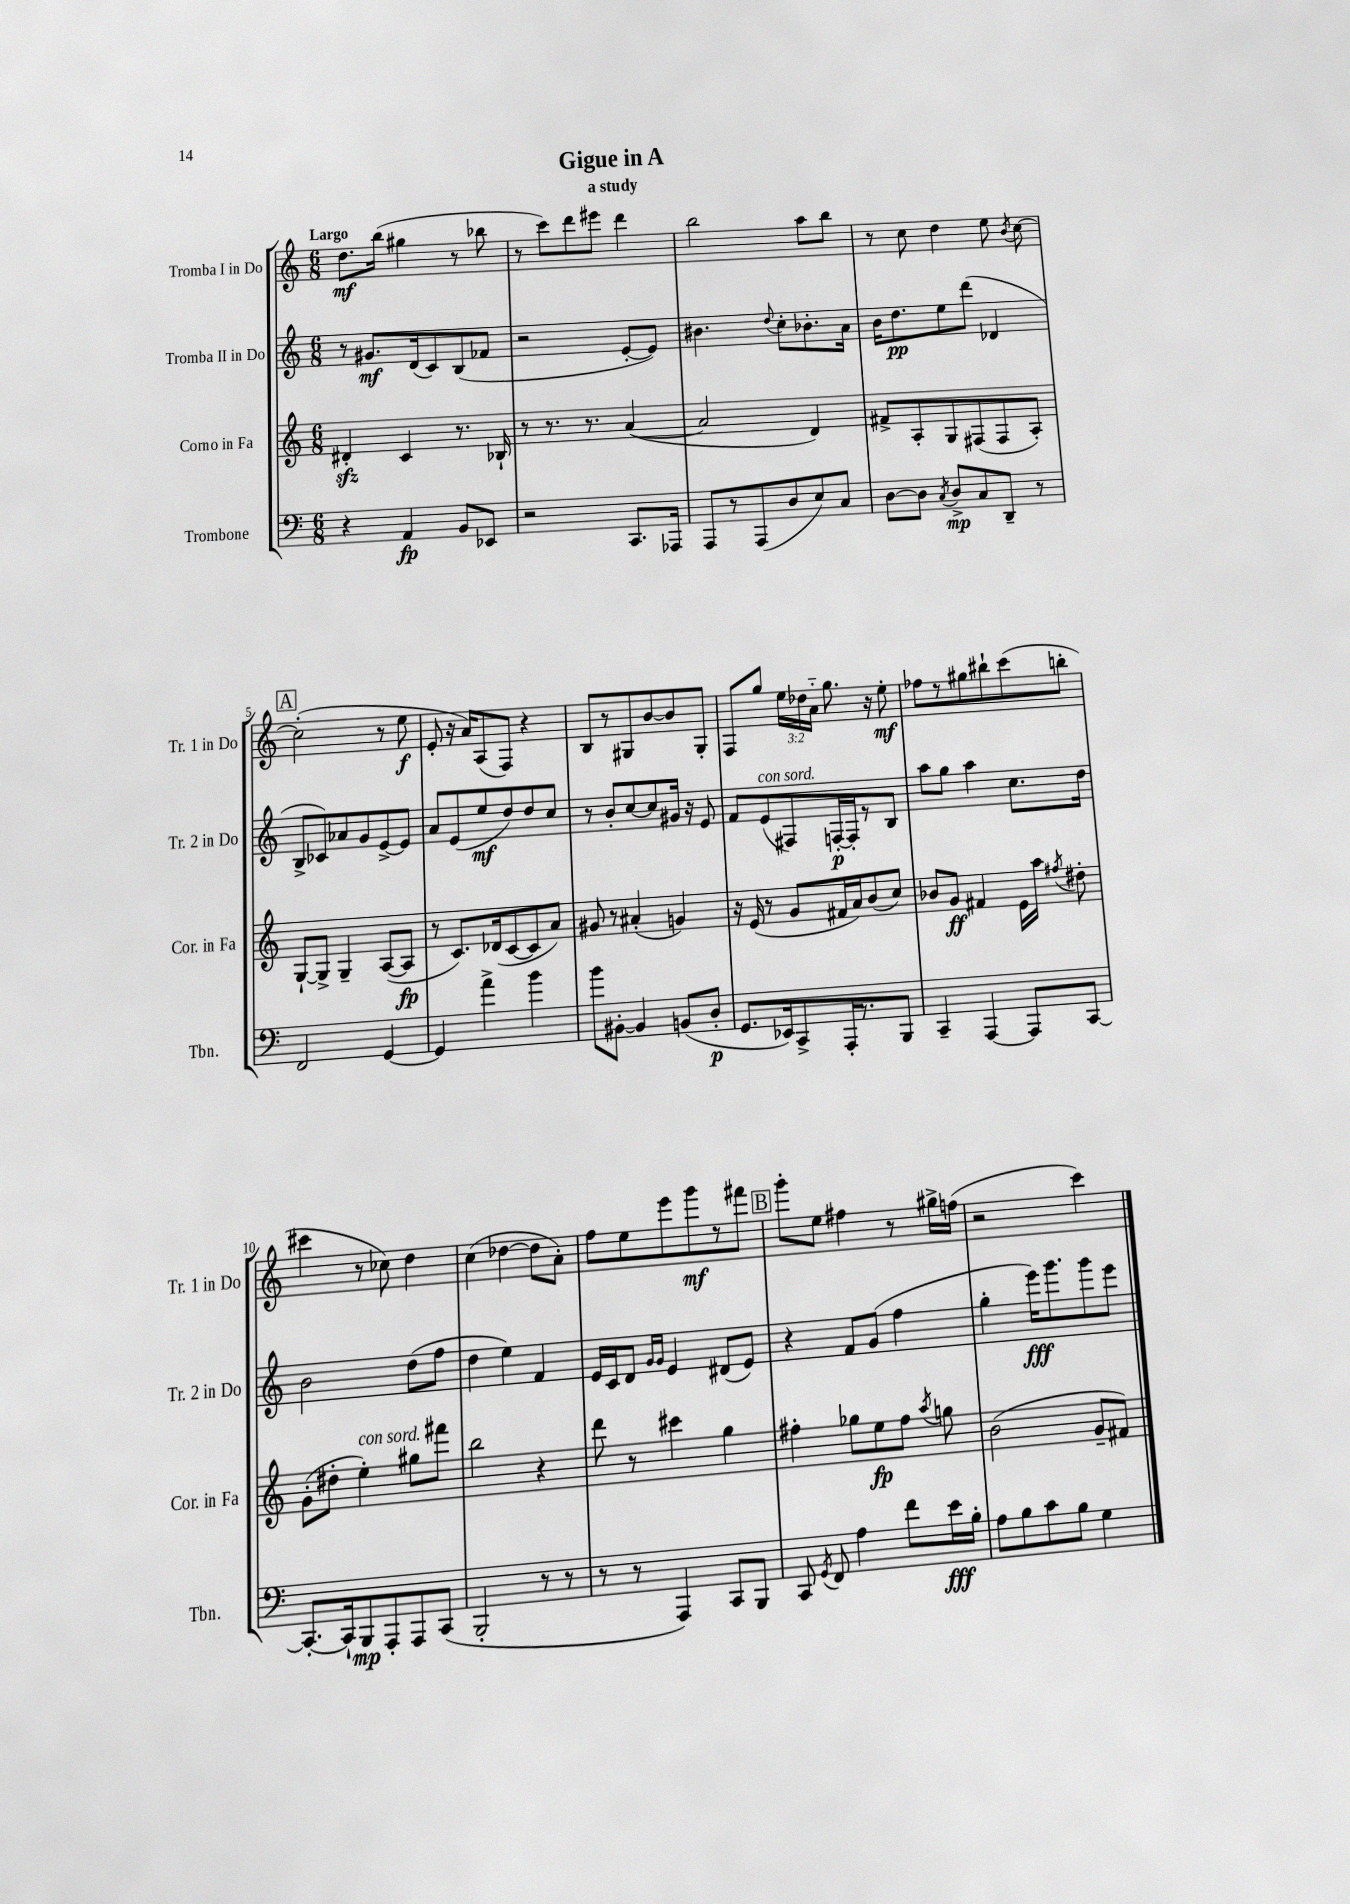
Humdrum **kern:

**kern	**kern	**kern	**kern
*staff4	*staff3	*staff2	*staff1
*clefF4	*clefG2	*clefG2	*clefG2
*k[]	*k[]	*k[]	*k[]
*M6/8	*M6/8	*M6/8	*M6/8
4r	4d#'	8r	8.dd
.	.	8.g#	.
.	.	.	(16bb
4AA	4c	.	4gg#
.	.	(16d	.
.	.	8c)	.
8BB	8.r	(8B	8r
8EE-	.	8f-	8bb-
.	16B-`	.	.
=	=	=	=
2r	8r	2r	8r
.	8.r	.	8ccc)
.	.	.	8ddd
.	8.r	.	.
.	.	.	8eee#
8.CC	([4a	[8e'	4ddd
.	.	8e])	.
16AAA-	.	.	.
=	=	=	=
8AAA	2a]	4.b#	2bb
8r	.	.	.
(8AAA	.	.	.
.	.	8qqdd	.
8D	.	8cc'	.
8E)	4d)	8.b-'	8aa
8C	.	.	8bb
.	.	16a	.
=	=	=	=
[8D	8f#^	16b	8r
.	.	8.dd	.
8D]	8A'	.	8cc
8qC	.	.	.
8D^	8G	8ee	4dd
8C	(8F#	(8ddd	.
8DD~	8F#	4d-	8ee
.	.	.	8qb
8r	8A')	.	[8cc
=	=	=	=
2FF	[8G`	8B^	(2cc']
.	8G^]	8c-)	.
.	4G~	8a-	.
.	.	8g	.
[4GG	([8A	[8e^	8r
.	8A]	8e]	8ee
=	=	=	=
4GG]	8r	8a	8e'
.	8.c)	(8e	16r
.	.	.	16a)
4a^	.	8ee	(8A
.	(16d-	.	.
.	[8c	8dd)	8F)
4b	8c]	8dd	4r
.	8a)	8cc	.
=	=	=	=
8b	8g#	8r	8B
[8BB#'	8r	8b'	8r
4BB#]	(4a#'	[8cc	8G#
.	.	8cc]	[8b
(8BB	4g)	16g#	8b]
.	.	16r	.
8D'	.	8e	8G#'
=	=	=	=
8.GG	16r	8f	8F
.	(16e	.	.
.	8r	(8e	8gg
16EE-)	.	.	.
8CC^	8g	8F#)	24ee
.	.	.	24dd-
.	.	.	24a'~
16AAA'	16f#	[16F'	8.gg
8.r	16a)	16F']	.
.	(8b	8r	.
.	.	.	16r
8BBB	8cc)	8B	8ee'
=	=	=	=
4CC~	8b-	8aa	8ff-
.	8g	8gg	8r
[4AAA	4f#	4aa	8gg#
.	.	.	8bb#`
8AAA]	16e	8.cc	(8ccc
.	16aa	.	.
.	8qff#	.	.
[8CC	8dd#'	.	8bb'
.	.	16dd	.
=	=	=	=
8.CC'_	(8g'	2b	4ccc#
.	8dd#'	.	.
16CC`]	.	.	.
8BBB	4ee')	.	8r
8AAA'	.	.	8cc-)
8AAA	8gg#	(8dd	4dd
(8CC	8fff#	8ff	.
=	=	=	=
2BBB'	2bb	4dd	(4cc
.	.	4ee)	[4dd-
8r	4r	4f	8dd-]
8r	.	.	8a')
=	=	=	=
8r	8ddd	16e	8ff
.	.	16c	.
8r	8r	8d	8ee
.	.	16qqg	.
.	.	16qqg	.
4AAA)	4ccc#	4e	8eee
.	.	.	8ggg
8CC	4gg	(8d#	8r
8BBB	.	8e)	8fff#
=	=	=	=
8CC	4ff#'	4r	8ggg'
8qGG	.	.	.
8FF	.	.	8ee
4A	8gg-	8f	4ff#
.	8ee	(8g	.
8f	8ff#	4ff	8r
.	8qaa	.	.
16e	8gg	.	16gg#^
16B'	.	.	(16ff
=	=	=	=
8A	(2b	4gg'	2r
8B	.	.	.
8c	.	16eee)	.
.	.	8.ggg	.
8B	.	.	.
4G	8g~	8ggg	4ccc)
.	8f#)	8eee	.
==	==	==	==
*-	*-	*-	*-
